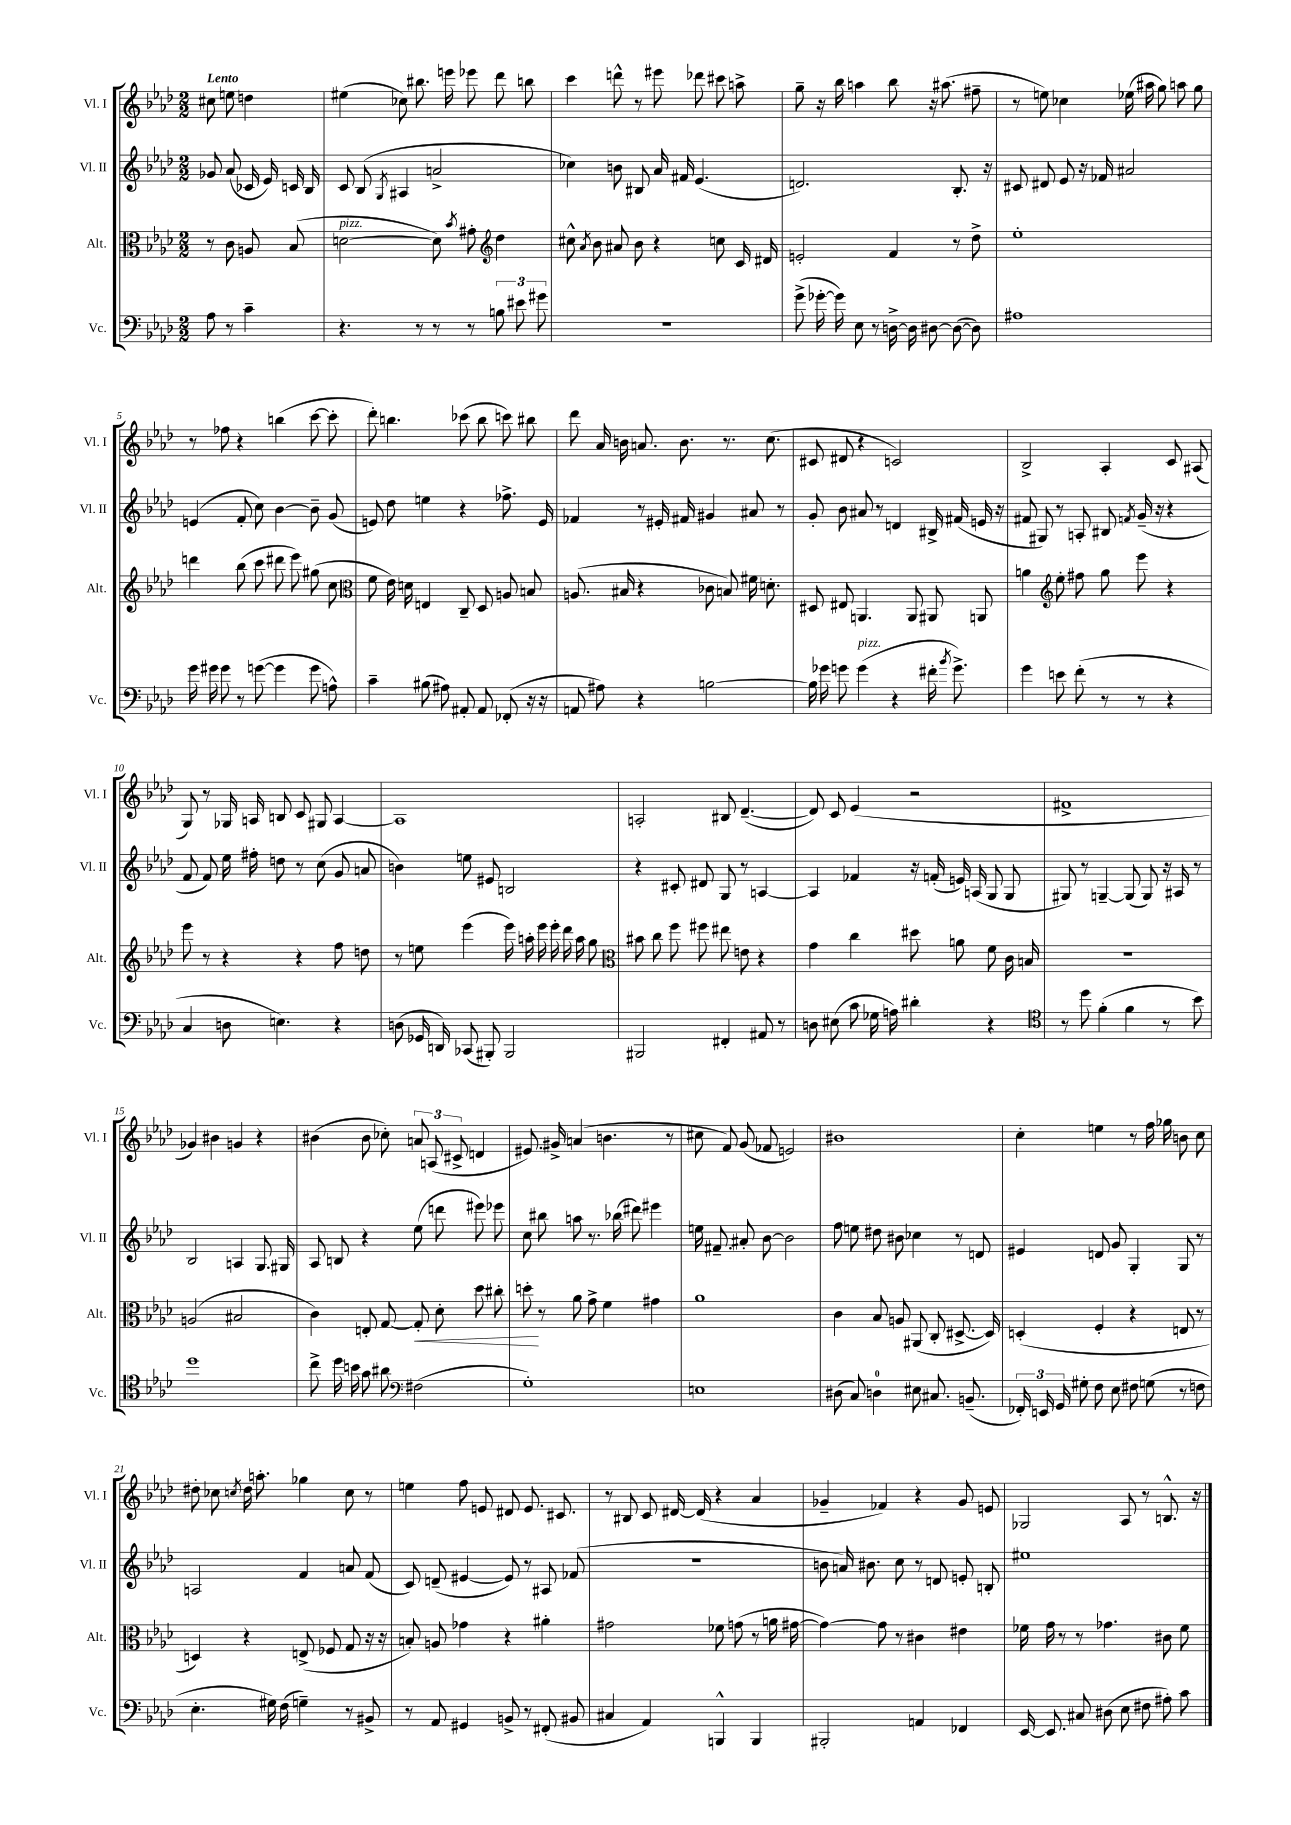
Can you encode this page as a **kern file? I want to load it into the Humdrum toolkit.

**kern	**kern	**dynam	**kern	**kern
*part4	*part3	*part3	*part2	*part1
*staff4	*staff3	*staff3	*staff2	*staff1
*I"Vc.	*I"Alt.	*	*I"Vl. II	*I"Vl. I
*I'Vc.	*I'Alt.	*	*I'Vl. II	*I'Vl. I
*clefF4	*clefC3	*	*clefG2	*clefG2
*k[b-e-a-d-]	*k[b-e-a-d-]	*	*k[b-e-a-d-]	*k[b-e-a-d-]
*M2/2	*M2/2	*	*M2/2	*M2/2
=	=	=	=	=
!	!	!	!	!LO:TX:a:B:t=Lento
8A-\	8r	.	8g-X/	8cc#X\
8r	8c\	.	(8a-/	8een\
4c~\	8An/	.	16c-X/	4ddn\
.	.	.	16e-/)	.
.	(8B-/	.	16cn/	.
.	.	.	16B-/	.
=1	=1	=1	=1	=1
!	!LO:TX:a:i:t=pizz.	!	!	!
4.r	[2dn\	.	8c/	(4ee#X\
.	.	.	(8B-/	.
.	.	.	8qG/	.
.	.	.	4A#X/	8cc-X\)
8r	.	.	.	8.bb#X\
8r	8d\])	.	2an^/	.
.	.	.	.	16eeen\
.	8qb-/	.	.	.
8r	8g#X'\	.	.	8eee-X\
*	*clefG2	*	*	*
12Bn\	4dd-\	.	.	8ddd-\
12e#X\	.	.	.	.
.	.	.	.	8bbn\
12g#X\	.	.	.	.
=2	=2	=2	=2	=2
1r	8cc#X^^\	.	4cc-X\)	4ccc\
.	8qa-/	.	.	.
.	8b-\	.	.	.
.	8a#X/	.	8bn\	8dddn^^\
.	8b-\	.	8B#X/	8r
.	4r	.	16a-/	8eee#X\
.	.	.	16f#X/	.
.	.	.	(4.e-/	8ddd-X\
.	8ccn\	.	.	8ccc#X\
.	16c/	.	.	8aan^\
.	16d#X/	.	.	.
=3	=3	=3	=3	=3
(8g^\	2en'/	.	2.dn/)	8gg~\
[16g-X'\	.	.	.	16r
16g-\])	.	.	.	16bb-\
8E-\	.	.	.	4aan\
8r	.	.	.	.
[16Dn^\	4f/	.	.	8bb-\
16D\]	.	.	.	.
[8D#X\	.	.	.	16r
.	.	.	.	(8.aa#X\
(8D#\_	8r	.	8.B-'/	.
8D#\])	8dd-^\	.	.	8ff#X~\
.	.	.	16r	.
=4	=4	=4	=4	=4
1A#X	1ee-'	.	8c#X/	8r
.	.	.	8d#X/	8een\)
.	.	.	8e-/	4cc-X\
.	.	.	16r	.
.	.	.	16f-X/	.
.	.	.	2a#X/	(16ee-X\
.	.	.	.	16aa#X\
.	.	.	.	8gg\)
.	.	.	.	8aan\
.	.	.	.	8gg\
!!LO:LB:g=z
=5	=5	=5	=5	=5
16g\	4dddn\	.	(4en/	8r
16g#X\	.	.	.	.
8g#\	.	.	.	8ff-X\
8r	(8bb-\	.	8f'/	4r
([8gn\	8ccc\	.	8cc\)	.
4g\]	8ddd#X\	.	[4b-\	(4bbn\
.	8eee-\)	.	.	.
8g\	(8gg#X\	.	8b-~\]	[8ccc\
8An^^\)	8cc\	.	(8g/	8ccc'\]
=6	=6	=6	=6	=6
*	*clefC3	*	*	*
4c~\	8f\	.	8en/)	8ddd-'\)
.	16e-\)	.	8dd-\	4.bbn\
.	16dn\	.	.	.
(8B#X\	4En/	.	4een\	.
8A#X\)	.	.	.	.
8AA#X'/	8C~/	.	4r	(8ccc-X\
8AA#/	8D-/	.	.	8bb\
(8FF-X'/	8An/	.	8.ff-X^\	8cccn\)
16r	8Bn/	.	.	8bb#X\
16r	.	.	16e/	.
=7	=7	=7	=7	=7
8AAn/	(8.An/	.	4f-X/	8ddd-\
8A#X\)	.	.	.	16a-/
.	16B#X/	.	.	16bn\
4r	4r	.	8r	8.an/
.	.	.	16e#X'/	.
.	.	.	16f#X/	8.b\
[2Bn\	8c-X\	.	4g#X/	.
.	8Bn/)	.	.	8.r
.	16f#X\	.	8a#X/	.
.	8.dn'\	.	.	(8.cc\
.	.	.	8r	.
=8	=8	=8	=8	=8
16B\]	8D#X/	.	8g'/	8c#X/
16g-X\	.	.	.	.
8gn\	8E#X/	.	8b-\	8d#X/
!LO:TX:a:i:t=pizz.	!	!	!	!
(4g\	4.AAn/	.	8a#X/	4r
.	.	.	8r	.
4r	.	.	4dn/	2cn/)
.	8AA/	.	.	.
16f#X'\	8AA#X/	.	16B#X^/	.
8qb-/	.	.	.	.
8.g^\)	.	.	(16f#X/	.
.	8AAn/	.	16en/	.
.	.	.	16r	.
=9	=9	=9	=9	=9
4g\	4an\	.	8f#X/	2B-^/
.	.	.	8G#X/)	.
*	*clefG2	*	*	*
8en\	8ee-'\	.	8r	.
(8f'\	8ff#X\	.	8An'/	.
8r	8gg\	.	8B#X/	4A-'/
.	.	.	8qfn/	.
8r	8eee-\	.	(16g~/	.
.	.	.	16r	.
4r	4r	.	4r	8c/
.	.	.	.	(8A#X/
!!LO:LB:g=z
=10	=10	=10	=10	=10
4C/	8eee-\	.	8f/	8G/)
.	8r	.	8f/)	8r
8Dn\	4r	.	16ee-\	16G-X/
.	.	.	16ff#X'\	16An/
4.En\)	.	.	8ddn\	8Bn/
.	4r	.	8r	8c/
.	.	.	(8cc\	8G#X/
4r	8ff\	.	8g/	[4A/
.	8ddn\	.	8an/	.
=11	=11	=11	=11	=11
(8Dn\	8r	.	4bn\)	1A]
16GG-X/	8een\	.	.	.
16DDn/)	.	.	.	.
(8CC-X/	(4eee-\	.	8een\	.
8BBB#X'/)	.	.	8e#X/	.
2BBB#/	16eee-\)	.	2Bn/	.
.	16aan'\	.	.	.
.	16eee-\	.	.	.
.	16eee-'\	.	.	.
.	16ddd-\	.	.	.
.	16aa\	.	.	.
.	8gg\	.	.	.
=12	=12	=12	=12	=12
*	*clefC3	*	*	*
2BBB#X/	8b#X\	.	4r	2An'/
.	8cc\	.	.	.
.	8ff\	.	8c#X'/	.
.	8ff#X\	.	8d#X/	.
4FF#X'/	8ee#X\	.	8G/	8B#X/
.	8en\	.	8r	([4.d-~/
8AA#X/	4r	.	[4An/	.
8r	.	.	.	.
=13	=13	=13	=13	=13
8Dn\	4g\	.	4A/]	8d-/])
(8E#X\	.	.	.	8c/
8c\	4cc\	.	4f-X/	(4e-/
16G-X\	.	.	.	.
16An\)	.	.	.	.
4d#X'\	8dd#X\	.	16r	2r
.	.	.	(16fn'/	.
.	8an\	.	16en/)	.
.	.	.	(16An/	.
4r	8f\	.	8G/	.
.	16c\	.	8G/	.
.	16Bn/	.	.	.
=14	=14	=14	=14	=14
*clefC4	*	*	*	*
8r	1r	.	8G#X/)	1f#X^
8dd-\	.	.	8r	.
(4f'\	.	.	[4Gn~/	.
4f\	.	.	(8G/]	.
.	.	.	8G/)	.
8r	.	.	16r	.
.	.	.	16A#X/	.
8b-\)	.	.	8r	.
!!LO:LB:g=z
=15	=15	=15	=15	=15
1dd-	(2An/	.	2B-/	4g-X/)
.	.	.	.	4b#X\
.	2B#X/	.	4An/	4gn/
.	.	.	8.G/	4r
.	.	.	16G#X/	.
=16	=16	=16	=16	=16
8cc^\	4c\)	.	8A-/	(4b#X\
16dd-\	.	.	8Bn/	.
16bn\	.	.	.	.
8g\	8En'/	.	4r	8b#\
8a#X\	[8G/	.	.	8cc-X'\)
*clefF4	*	*	*	*
!	!	!LO:HP:b	!	!
(2F#X\	8G'/]	<	(8ee-\	12an/
.	.	.	.	(12An/
.	8d-'\	.	8dddn\	.
.	.	.	.	12c#X^/
.	8dd-\	.	8eee#X\)	4dn/
.	8cc#X'\	.	8eee-X\	.
=17	=17	=17	=17	=17
1G')	8ddn'\	.	8cc\	8.e#X/)
.	8r	[	8bb#X\	.
.	.	.	.	16g#X^/
.	8a-\	.	8aan\	(4an/
.	8g^\	.	8.r	.
.	4f\	.	.	4.bn\
.	.	.	(16bb-X\	.
.	.	.	8ddd#X\)	.
.	4g#X\	.	4eee#X\	.
.	.	.	.	8r
=18	=18	=18	=18	=18
1En	1a-	.	16een\	8cc#X\
.	.	.	8.f#X~/	.
.	.	.	.	8f/)
.	.	.	8a#X'/	(8g/
.	.	.	[8b-\	8f-X/
.	.	.	2b-\]	2en/)
=19	=19	=19	=19	=19
(8D#X\	4c\	.	8ff\	1b#X
8C/)	.	.	8een\	.
4Dn\	8B-/	.	8dd#X\	.
.	8An/	.	8b#X\	.
8E#X\	(8AA#X/	.	4cc-X\	.
8.C#X/	8C'/	.	.	.
.	[8.D#X^/	.	8r	.
(8.BBn~/	.	.	.	.
.	.	.	8dn/	.
.	16D#/])	.	.	.
=20	=20	=20	=20	=20
24FF-X'/)	(4Dn'/	.	4e#X/	4cc'\
24EEn/	.	.	.	.
24GG/	.	.	.	.
8G#X'\	.	.	.	.
8F\	4F'/	.	8dn/	4een\
8E-\	.	.	8g/	.
8F#X\	4r	.	4G'/	8r
(8Gn\	.	.	.	16ff\
.	.	.	.	16gg-X\
8r	8En/	.	8G/	8bn\
8Fn\	8r	.	8r	8cc\
!!LO:LB:g=z
=21	=21	=21	=21	=21
4.E-'\	4Dn/)	.	2An/	8dd#X'\
.	.	.	.	8cc-X\
.	.	.	.	8qccn/
.	4r	.	.	16dd#\
.	.	.	.	8.aan'\
16G#X\)	.	.	.	.
(16F\	.	.	.	.
4Gn~\)	(8En^/	.	4f/	4gg-X\
.	8F-X/	.	.	.
8r	8G/	.	8an/	8cc\
8BB#X^/	16r	.	(8f/	8r
.	16r	.	.	.
=22	=22	=22	=22	=22
8r	8Bn'/)	.	8c/)	4een\
8AA-/	8An/	.	(8dn~/	.
4GG#X/	4g-X\	.	[4e#X/	8ff\
.	.	.	.	8en/
8BBn^/	4r	.	8e#/])	8d#X/
8r	.	.	8r	8.e/
(8FF#X'/	4a#X'\	.	8A#X/	.
.	.	.	.	8.c#X/
8BB#X/	.	.	(8f-X/	.
=23	=23	=23	=23	=23
4C#X/	2g#X\	.	1r	8r
.	.	.	.	8B#X/
4AA-/)	.	.	.	8c/
.	.	.	.	[16d#X/
.	.	.	.	(16d#/]
4BBBn^^/	8f-X\	.	.	4r
.	(8gn\	.	.	.
4BBB/	8r	.	.	4a-/
.	16an\	.	.	.
.	[16g#X\	.	.	.
=24	=24	=24	=24	=24
2BBB#X'/	4g#\_)	.	8bn\	4g-X~/
.	.	.	16an/)	.
.	.	.	8.b#X\	.
.	8g#\]	.	.	4f-X/)
.	8r	.	8cc\	.
4AAn/	4c#X\	.	8r	4r
.	.	.	8dn/	.
4FF-X/	4e#X\	.	8en'/	8g-/
.	.	.	8Bn'/	8en/
=25	=25	=25	=25	=25
[16EE-/	16f-X\	.	1ee#X	2G-X/
8.EE-/]	16g\	.	.	.
.	8r	.	.	.
8C#X/	8r	.	.	.
(8D#X\	4.g-X\	.	.	.
8E-\	.	.	.	8A-/
8F#X\	.	.	.	8r
8A#X'\)	8c#X\	.	.	8.Bn^^/
8c\	8f-\	.	.	.
.	.	.	.	16r
==	==	==	==	==
*-	*-	*-	*-	*-
